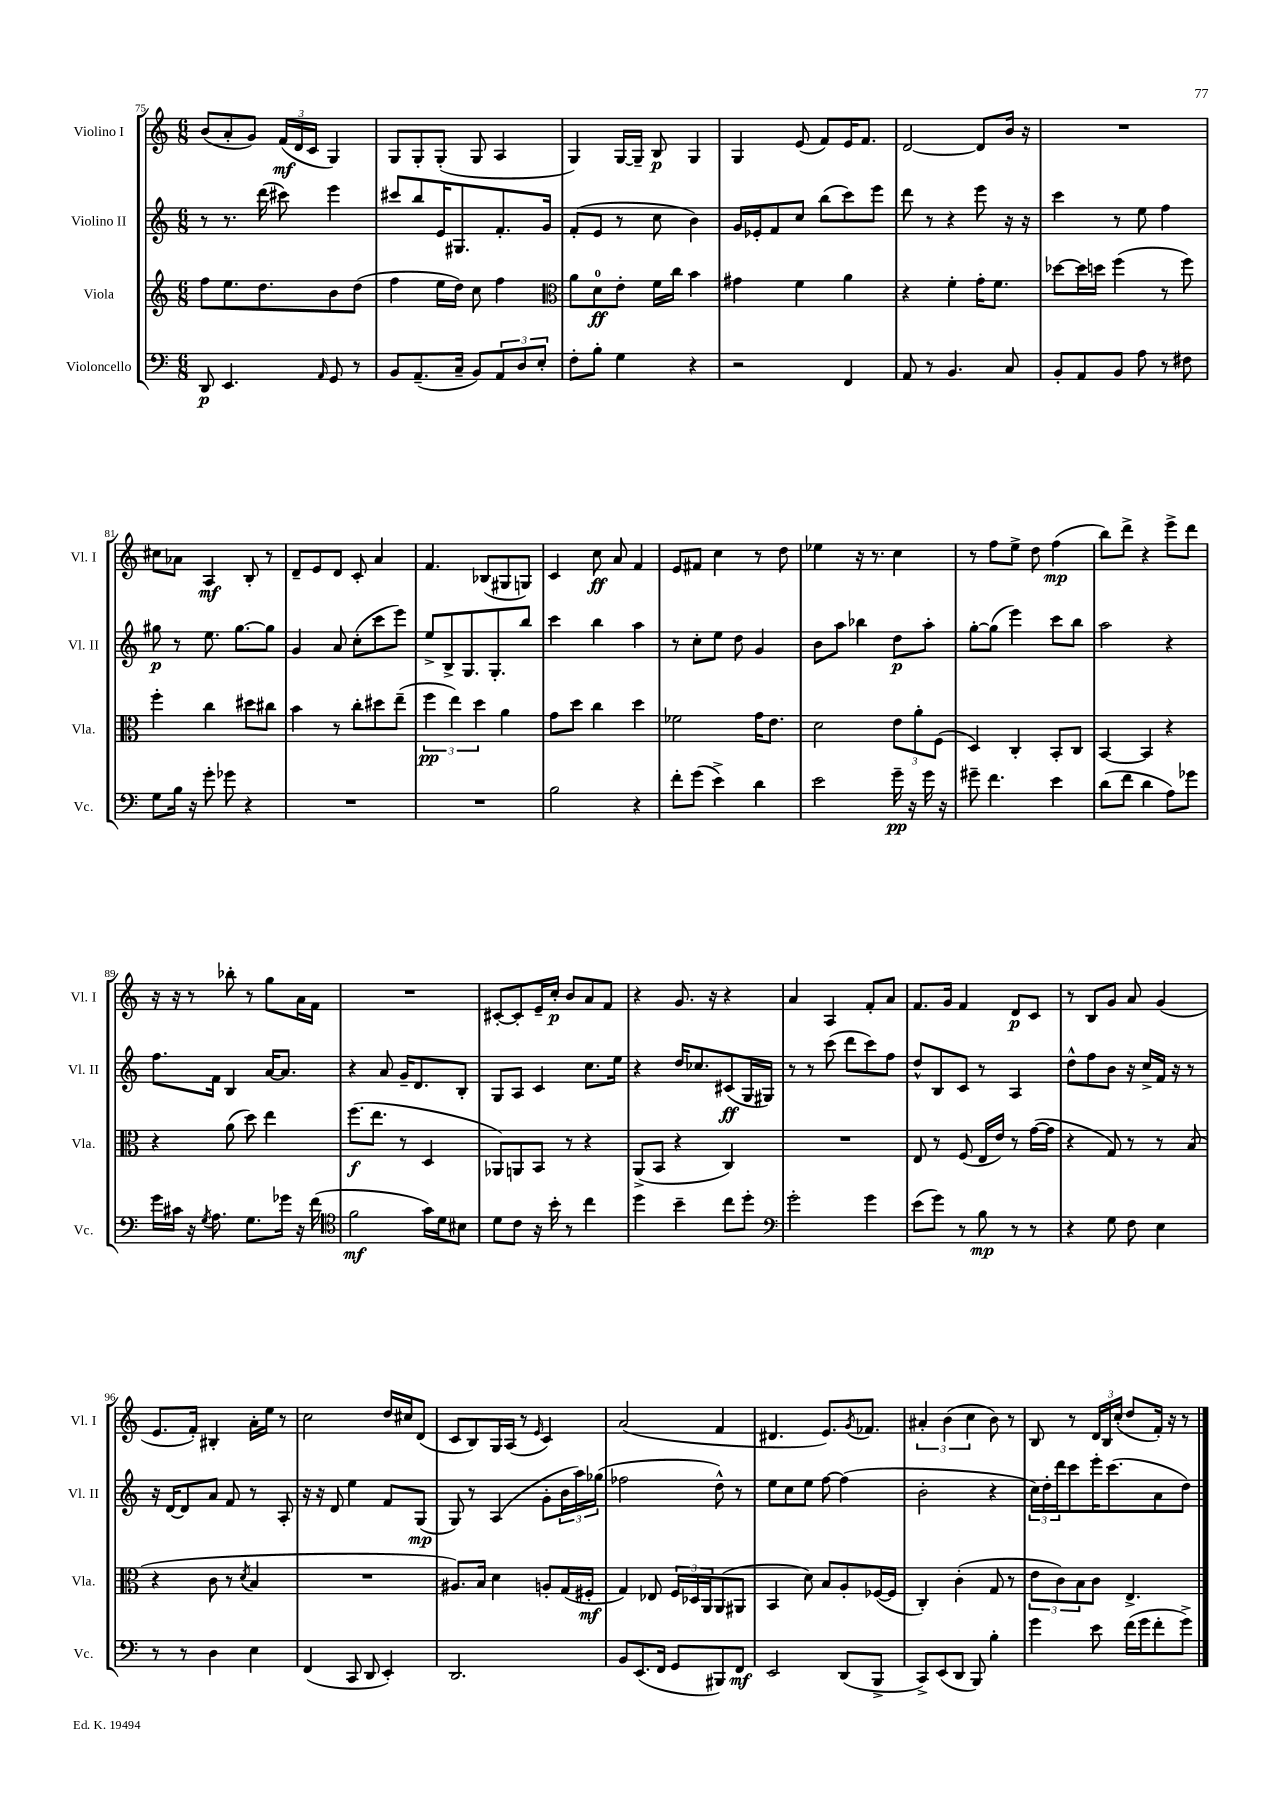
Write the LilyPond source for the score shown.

<<
\new StaffGroup <<
\new Staff = "s0" \with { instrumentName = "Violino I" shortInstrumentName = "Vl. I" } {
    \clef treble \key c \major \numericTimeSignature \time 6/8
    b'8( a'8-. g'8) \tuplet 3/2 { f'16\mf( d'16 c'16 } g4) |
    g8 g8-. g8-.( g8 a4 |
    g4) g16~ g16-- b8\p g4 |
    g4 e'8( f'8) e'16 f'8. |
    d'2~ d'8 b'16 r16 |
    R2. |
    cis''8 aes'8 a4\mf b8-. r8 |
    d'8-- e'8 d'8 c'8-. a'4 |
    f'4. bes8( gis8 g8) |
    c'4 c''8\ff a'8 f'4 |
    e'8 fis'8 c''4 r8 d''8 |
    ees''4 r16 r8. c''4 |
    r8 f''8 e''8-> d''8 f''4\mp( |
    b''8) d'''8-> r4 e'''8-> d'''8 |
    r16 r16 r8 bes''8-. r8 g''8 a'16 f'16 |
    R2. |
    cis'8~-. cis'8-. e'16-- c''16-.\p b'8 a'8 f'8 |
    r4 g'8. r16 r4 |
    a'4 a4 f'8-. a'8 |
    f'8. g'16 f'4 d'8\p c'8 |
    r8 b8 g'8 a'8 g'4( |
    e'8. f'16-.) bis4-. a'16-. e''16 r8 |
    c''2 d''16 cis''16 d'8( |
    c'8 b8) g16 a16( r8 \grace { e'16 } c'4) |
    a'2( f'4 |
    dis'4. e'8.) \acciaccatura { g'8 } fes'8. |
    \tuplet 3/2 { ais'4-. b'4( c''4 } b'8) r8 |
    b8 r8 \tuplet 3/2 { d'16 b16 c''16-.( } d''8 f'16-.) r16 r8 \bar "|." |
}
\new Staff = "s1" \with { instrumentName = "Violino II" shortInstrumentName = "Vl. II" } {
    \clef treble \key c \major \numericTimeSignature \time 6/8
    r8 r8. d'''16( cis'''8) e'''4 |
    cis'''8 b''8 e'16 gis8. f'8.-. g'16 |
    f'8-.( e'8 r8 c''8 b'4) |
    g'16 ees'16-. f'8 c''8 b''8( c'''8) e'''8 |
    d'''8 r8 r4 e'''8 r16 r16 |
    c'''4 r8 e''8 f''4 |
    gis''8\p r8 e''8. gis''8.~ gis''8 |
    g'4 a'8 c''8-.( c'''8 e'''8) |
    e''8-> b8-> g8. g8.-. b''8 |
    c'''4 b''4 a''4 |
    r8 c''8-. e''8 d''8 g'4 |
    b'8 a''8 bes''4 d''8\p a''8-. |
    g''8~-. g''8( e'''4) c'''8 b''8 |
    a''2 r4 |
    f''8. f'16 b4 a'16~ a'8. |
    r4 a'8 g'16-- d'8. b8-. |
    g8 a8 c'4 c''8. e''16 |
    r4 d''16 ces''8. cis'8\ff( g16 gis16) |
    r8 r8 c'''8( d'''8 c'''8) f''8 |
    d''8-^ b8 c'8 r8 a4 |
    d''8-^ f''8 b'8 r16 c''16-> f'16 r16 r8 |
    r16 d'16~ d'8 a'8 f'8 r8 a8-. |
    r16 r16 d'8 e''4 f'8 g8\mp( |
    g8) r8 a4( g'8-. \tuplet 3/2 { b'16 a''16) ges''16( } |
    fes''2 d''8-^) r8 |
    e''8 c''8 e''8 f''8~ f''4( |
    b'2-. r4 |
    \tuplet 3/2 { c''16) d''16-. d'''16 } c'''8 e'''16-. c'''8.( a'8 d''8) \bar "|." |
}
\new Staff = "s2" \with { instrumentName = "Viola" shortInstrumentName = "Vla." } {
    \clef treble \key c \major \numericTimeSignature \time 6/8
    f''8 e''8. d''8. b'8 d''8( |
    f''4 e''16 d''16) c''8 f''4 |
    \clef alto a'8 d'8-0\ff e'8-. f'16 c''16 b'4 |
    gis'4 f'4 a'4 |
    r4 f'4-. g'16-. f'8. |
    des''8~ des''16 d''16 f''4( r8 f''8) |
    f''4-. c''4 dis''8 cis''8 |
    b'4 r8 c''8-. dis''8 e''8--( |
    \tuplet 3/2 { f''4\pp e''4) d''4 } a'4 |
    g'8 d''8 c''4 d''4 |
    fes'2 g'16 e'8. |
    d'2 \tuplet 3/2 { e'8 a'8-. f8( } |
    d4) c4-. b,8-. c8 |
    b,4~ b,4 r4 |
    r4 a'8( d''8) e''4 |
    f''8.\f( e''8. r8 d4 |
    aes,8) a,8 b,8 r8 r4 |
    a,8->( b,8 r4 c4) |
    R2. |
    e8 r8 f8( e16 e'16) r8 g'16~( g'16 |
    r4 g8) r8 r8 b8( |
    r4 c'8 r8 \acciaccatura { d'8 } b4 |
    R2. |
    ais8.) b16 d'4 a8-. g16( fis16-.\mf |
    g4) ees8 \tuplet 3/2 { f16 des16 a,16 } a,8( ais,8 |
    b,4 d'8) b8 a8-. fes16~( fes16 |
    c4-.) c'4-.( g8 r8 |
    \tuplet 3/2 { e'8 c'8) b8 } c'8 e4.-> \bar "|." |
}
\new Staff = "s3" \with { instrumentName = "Violoncello" shortInstrumentName = "Vc." } {
    \clef bass \key c \major \numericTimeSignature \time 6/8
    d,8\p e,4. \grace { a,16 } g,8 r8 |
    b,8 a,8.--( c16-- b,8) \tuplet 3/2 { a,8 d8 e8-. } |
    f8-. b8-. g4 r4 |
    r2 f,4 |
    a,8 r8 b,4. c8 |
    b,8-. a,8 b,8 a8 r8 fis8 |
    g8 b16 r16 g'8-. ges'8 r4 |
    R2. |
    R2. |
    b2 r4 |
    f'8-. g'8( e'4->) d'4 |
    e'2 g'16--\pp r16 g'16 r16 |
    gis'8-- f'4. e'4 |
    d'8( f'8 d'4 a8) ges'8 |
    g'16 cis'16 r16 \acciaccatura { g8 } a8. g8. ges'16 r16 f'16( |
    \clef tenor f'2\mf g'16) d'16 bis8 |
    d'8 c'8 r16 b'16-. r8 c''4 |
    d''4 b'4-- c''8 d''8-. |
    \clef bass g'2-. g'4 |
    e'8( g'8) r8 b8\mp r8 r8 |
    r4 g8 f8 e4 |
    r8 r8 d4 e4 |
    f,4( c,8 d,8 e,4-.) |
    d,2. |
    b,8 e,8.( f,16 g,8 bis,,8) f,8\mf |
    e,2 d,8( b,,8-> |
    c,8->) e,8( d,8 b,,8) b4-. |
    g'4 e'8 f'16( g'16 f'8-. g'8->) \bar "|." |
}
>>
>>
\layout { \context { \Score currentBarNumber = #75 } }
